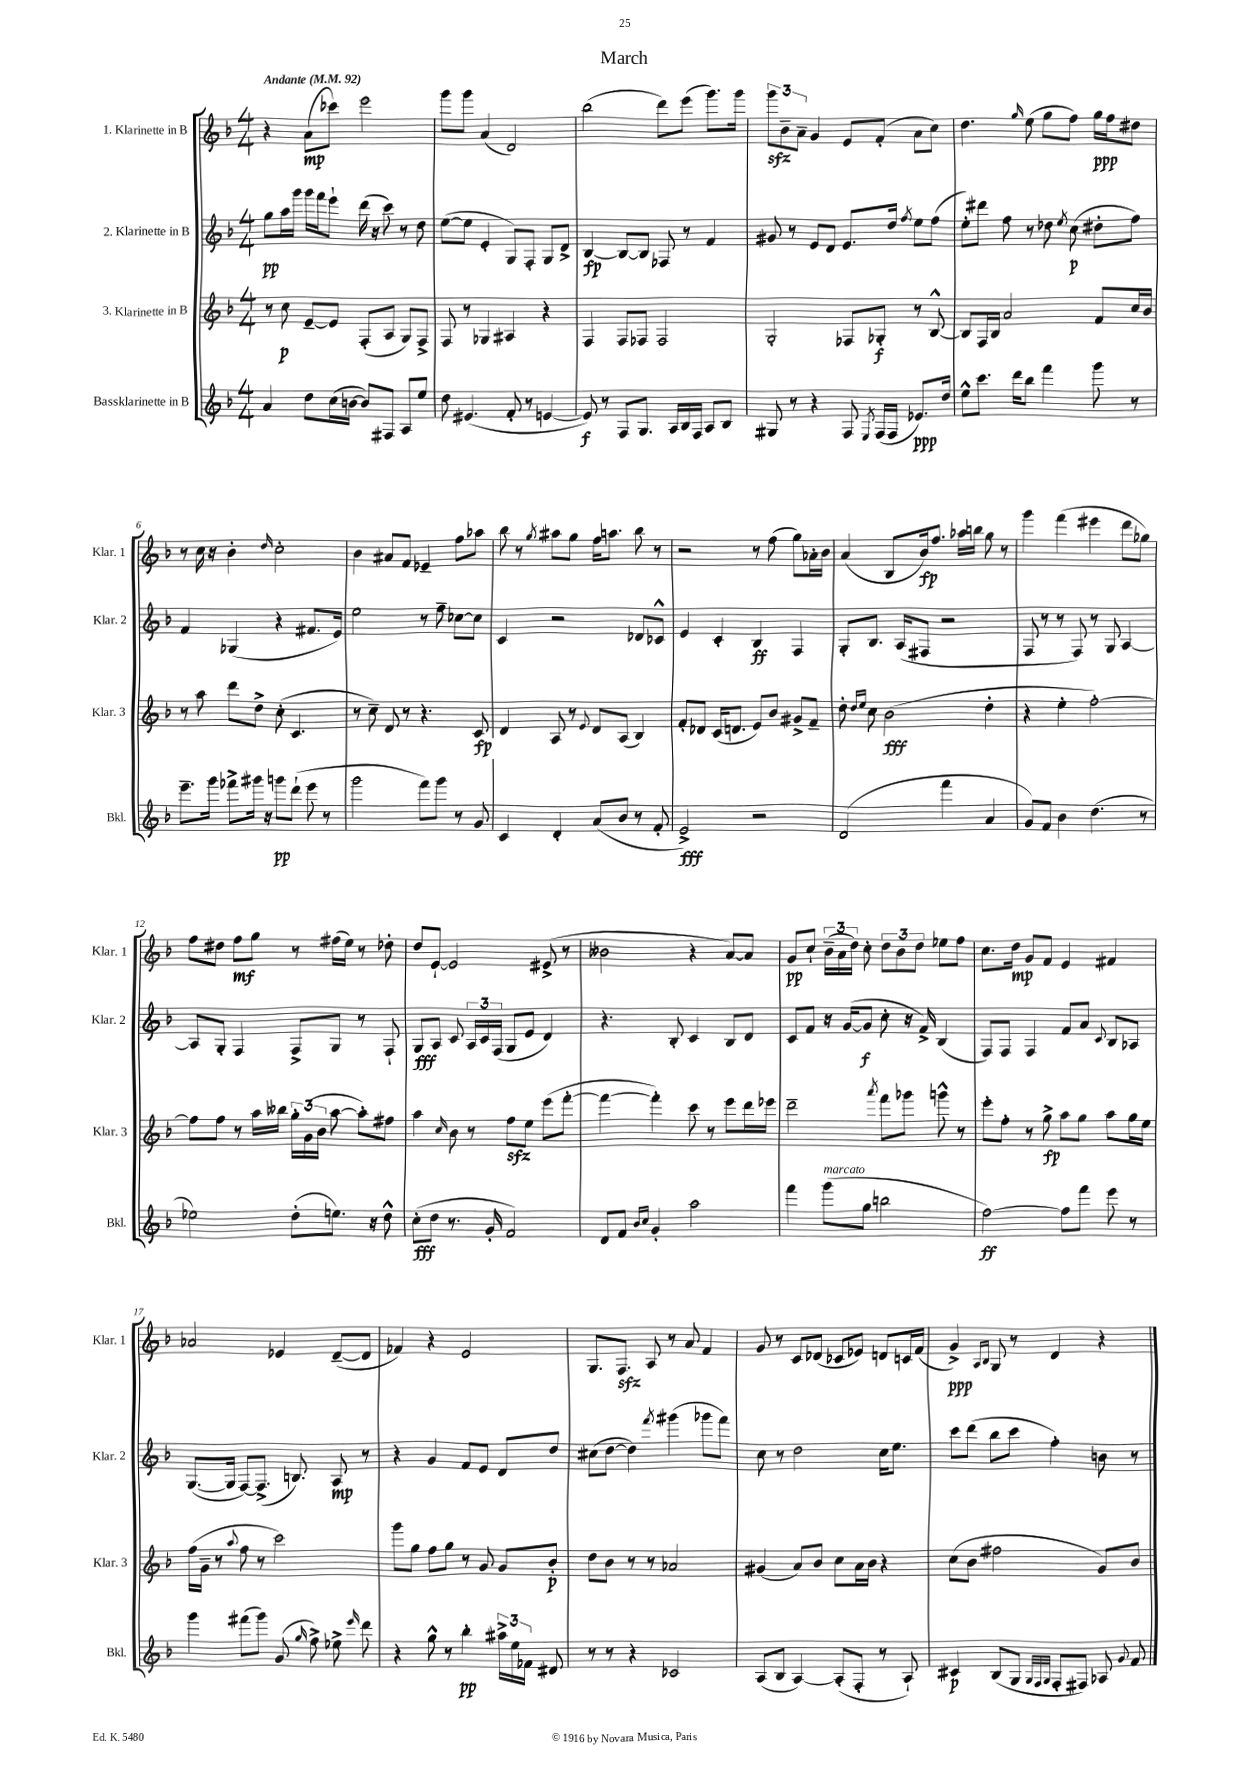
\header { title = "March" }
<<
\new StaffGroup <<
\new Staff = "s0" \with { instrumentName = "1. Klarinette in B" shortInstrumentName = "Klar. 1" } {
    \clef treble \key f \major \numericTimeSignature \time 4/4 \tempo "Andante" 4 = 92
    \autoBeamOff r4 a'8[\mp( ces'''8]) e'''2 |
    g'''8[ g'''8] a'4( d'2) |
    bes''2( d'''8[) e'''8]( g'''8.[) g'''16] |
    \tuplet 3/2 { g'''8[\sfz bes'8-- a'8]-- } g'4 e'8[ f'8]-.( a'8[ c''8]) |
    d''4. \grace { g''16 } e''8( g''8[ f''8]) g''16[\ppp f''16 dis''8] |
    r8 c''16 r16 bes'4-. \grace { d''16 } c''2-. |
    bes'4 ais'8[ f'8] ees'4-- f''8[ aes''8] |
    bes''8 r8 \acciaccatura { g''8 } ais''8[ g''8] f''16[ a''8.] bes''8 r8 |
    r2 r8 f''8( g''8[) aes'16-. bes'16] |
    a'4( bes8[ bes'16\fp) f''8.] aes''16[ b''16] g''8 r8 |
    g'''4 f'''4( eis'''4 d'''8[ ges''8]) |
    f''8[ dis''8] f''8[\mf g''8] r8 fis''16[( e''16]) r8 des''8-. |
    d''8[ e'8]~-! e'2 eis'8->( r8 |
    beses'2 r4 a'8[~) a'8] |
    g'8[\pp c''8]-! \tuplet 3/2 { bes'16[--( a'16 d''16]) } c''8-. \tuplet 3/2 { d''8[ bes'8 d''8] } ees''8[ f''8] |
    c''8.[ d''16]\mp g'8[ f'8] e'4 fis'4 |
    aes'2 ees'4 d'8[~--( d'8] |
    fes'4) r4 e'2 |
    g8.[ f8.]\sfz a8 r8 a'8 f'4 |
    g'8 r8 c'8[ des'8]( ces'8[ ees'8]) d'8[ c'16 f'16]( |
    g'4->\ppp) \grace { a16[ bes16] } g8 r8 d'4 r4 \bar "|." |
}
\new Staff = "s1" \with { instrumentName = "2. Klarinette in B" shortInstrumentName = "Klar. 2" } {
    \clef treble \key f \major \numericTimeSignature \time 4/4
    \autoBeamOff g''8[\pp a''16 g'''16] g'''16[ f'''16 e'''8]-! d'''16( r16 c'''8) r8 d''8 |
    e''8[~( e''8] e'4-. g8[) f8]-. g8[ d'8]-> |
    bes4~\fp bes8[~ bes8] fes8 r8 f'4 |
    gis'8 r8 e'8[ d'8] e'8.[ d''16] \acciaccatura { f''8 } e''8[ f''8]( |
    e''8[-.) dis'''8] f''8 r8 des''8 \acciaccatura { e''8 } c''8\p( dis''8[-. f''8]) |
    f'4 ges4( r4 fis'8.[ e'16]) |
    e''2 r8 f''8-- ces''8[~ ces''8] |
    c'4 r2 des'8[ ces'8]-^ |
    e'4 c'4-. bes4\ff f4 |
    g8[-. bes8.] a16[( fis8] r2 |
    f8 r8 r8 f8) r8 g8 a4~ |
    a8[ g8]-. f4 f8[-> g8] r8 f8-! |
    g8[\fff a8] c'8 \tuplet 3/2 { a16[ c'16 f16]( } g8[ e'8] d'4) |
    r4. bes8-. c'4 bes8[ d'8] |
    c'8[ f'8] r16 g'16[~( g'8]\f c''8-. r16 f'16->) bes4( |
    f8[) f8] f4 f'8[ a'8] \appoggiatura { c'8 } bes8[ aes8] |
    g8.[~( g16] f8[~) f8.]->( b8.) a8\mp r8 |
    r4 g'4 f'8[ e'8] d'8[ d''8] |
    cis''8[( d''8]~ d''4) \acciaccatura { f'''8 } gis'''4( ges'''8[ f'''8]) |
    c''8 r8 d''2 c''16[ e''8.] |
    c'''8[ d'''8]( bes''8[ c'''8] f''4-.) b'8 r8 \bar "|." |
}
\new Staff = "s2" \with { instrumentName = "3. Klarinette in B" shortInstrumentName = "Klar. 3" } {
    \clef treble \key f \major \numericTimeSignature \time 4/4
    \autoBeamOff r8 c''8\p e'8[~-- e'8] f8[-.( a8] g8[) f8]-> |
    f8 r8 ges4 ais4 r4 |
    f4 f8[ fes8] fes2 |
    g2-. fes8[ ges8]-.\f r8 bes8~-^ |
    bes8[ f16 bes16] a'2 f'8[ c''16 bes'16] |
    r8 a''8 d'''8[ d''8]-> c''8-.( c'4. |
    r8 c''8--) d'8 r8 r4. c'8\fp |
    d'4 a8 r8 \appoggiatura { e'8 } d'8[ a8]( bes4) |
    f'8[-. des'8] c'16[( d'8.] e'8[) bes'8] gis'8[-> f'8]-- |
    d''8-. \grace { d''16[ e''16] } c''8 bes'2\fff( d''4-. |
    r4 e''4-. f''2~-.) |
    f''8[ f''8] r8 a''16[ beses''16] \tuplet 3/2 { g''16[-. g'16( bes'16] } a''8~ a''8[-.) fis''8] |
    a''4 \grace { c''16 } bes'8 r8 f''8[\sfz e''8] e'''8[( f'''8]~-. |
    f'''4~ f'''4-.) c'''8 r8 e'''8[ d'''16 ees'''16] |
    d'''2-- \acciaccatura { a'''8 } f'''8[ ges'''8] g'''8-^ r8 |
    e'''8[-. f''8]-. r8 g''8->\fp a''8[ g''8] a''8[ g''16 e''16] |
    f''16[( g'16]-- r8 \appoggiatura { a''8 } f''8 r8 c'''2) |
    g'''8[ g''8] f''8[ g''8] r8 g'8 g'8[ bes'8]-.\p |
    d''8[ bes'8] r8 r8 aes'2 |
    gis'4( a'8[) bes'8] c''8[ a'16 bes'16] r4 |
    c''8[( bes'8] fis''2 g'8[) bes'8] \bar "|." |
}
\new Staff = "s3" \with { instrumentName = "Bassklarinette in B" shortInstrumentName = "Bkl." } {
    \clef treble \key f \major \numericTimeSignature \time 4/4
    \autoBeamOff a'4 d''8[ c''16( b'16]~ b'8[) fis8] a8[ e''8] |
    d''8 eis'4.( f'8-. r8 e'4~ |
    e'8\f) r8 f8[ g8.] a16[ bes16 f16] a8[ bes8] |
    gis8 r8 r4 f8 \acciaccatura { e8 } f16[( f16] ees'8.[\ppp) d''16] |
    e''8[-^ c'''8.] d'''16[ bes''8] f'''4 g'''8 r8 |
    e'''8.[-- g'''16] fes'''8[-> gis'''16] r16 g'''8[\pp d'''8]-!( e'''8 r8 |
    g'''2 f'''8[) g'''8] r8 g'8 |
    c'4 d'4-. a'8[( bes'8] r8 f'8-. |
    e'2->\fff) r2 |
    d'2( f'''4 a'4 |
    g'8[) f'8] bes'4 d''4.( r8 |
    ees''2) d''8[-.( e''8.]) r16 d''8-^ |
    c''8[-.\fff( d''8] r8. g'16-. f'2) |
    d'8[ f'8] \grace { bes'16[ c''16] } g'4-. a''2 |
    f'''4 g'''8[^\markup { \italic "marcato" }( g''8] b''2 |
    f''2~\ff) f''8[ f'''8] e'''8 r8 |
    g'''4 fis'''8[( g'''8]) g'8( \grace { g''16 } f''8->) ees''8-> \grace { e'''16 } d'''8 |
    r4 g''8-^ r8 bes''4-.\pp \tuplet 3/2 { ais''16[-> e''16 fes'16] } dis'8 |
    r8 r8 r4 ces'2 |
    a8[( bes8] a4~) a8[-.( f8]-. r8 a8-!) |
    cis'4\p bes8[( g8] \grace { g32[ f32 g32] } f8[-. fis8]) aes8 \appoggiatura { g'8 } f'8 \bar "|." |
}
>>
>>
